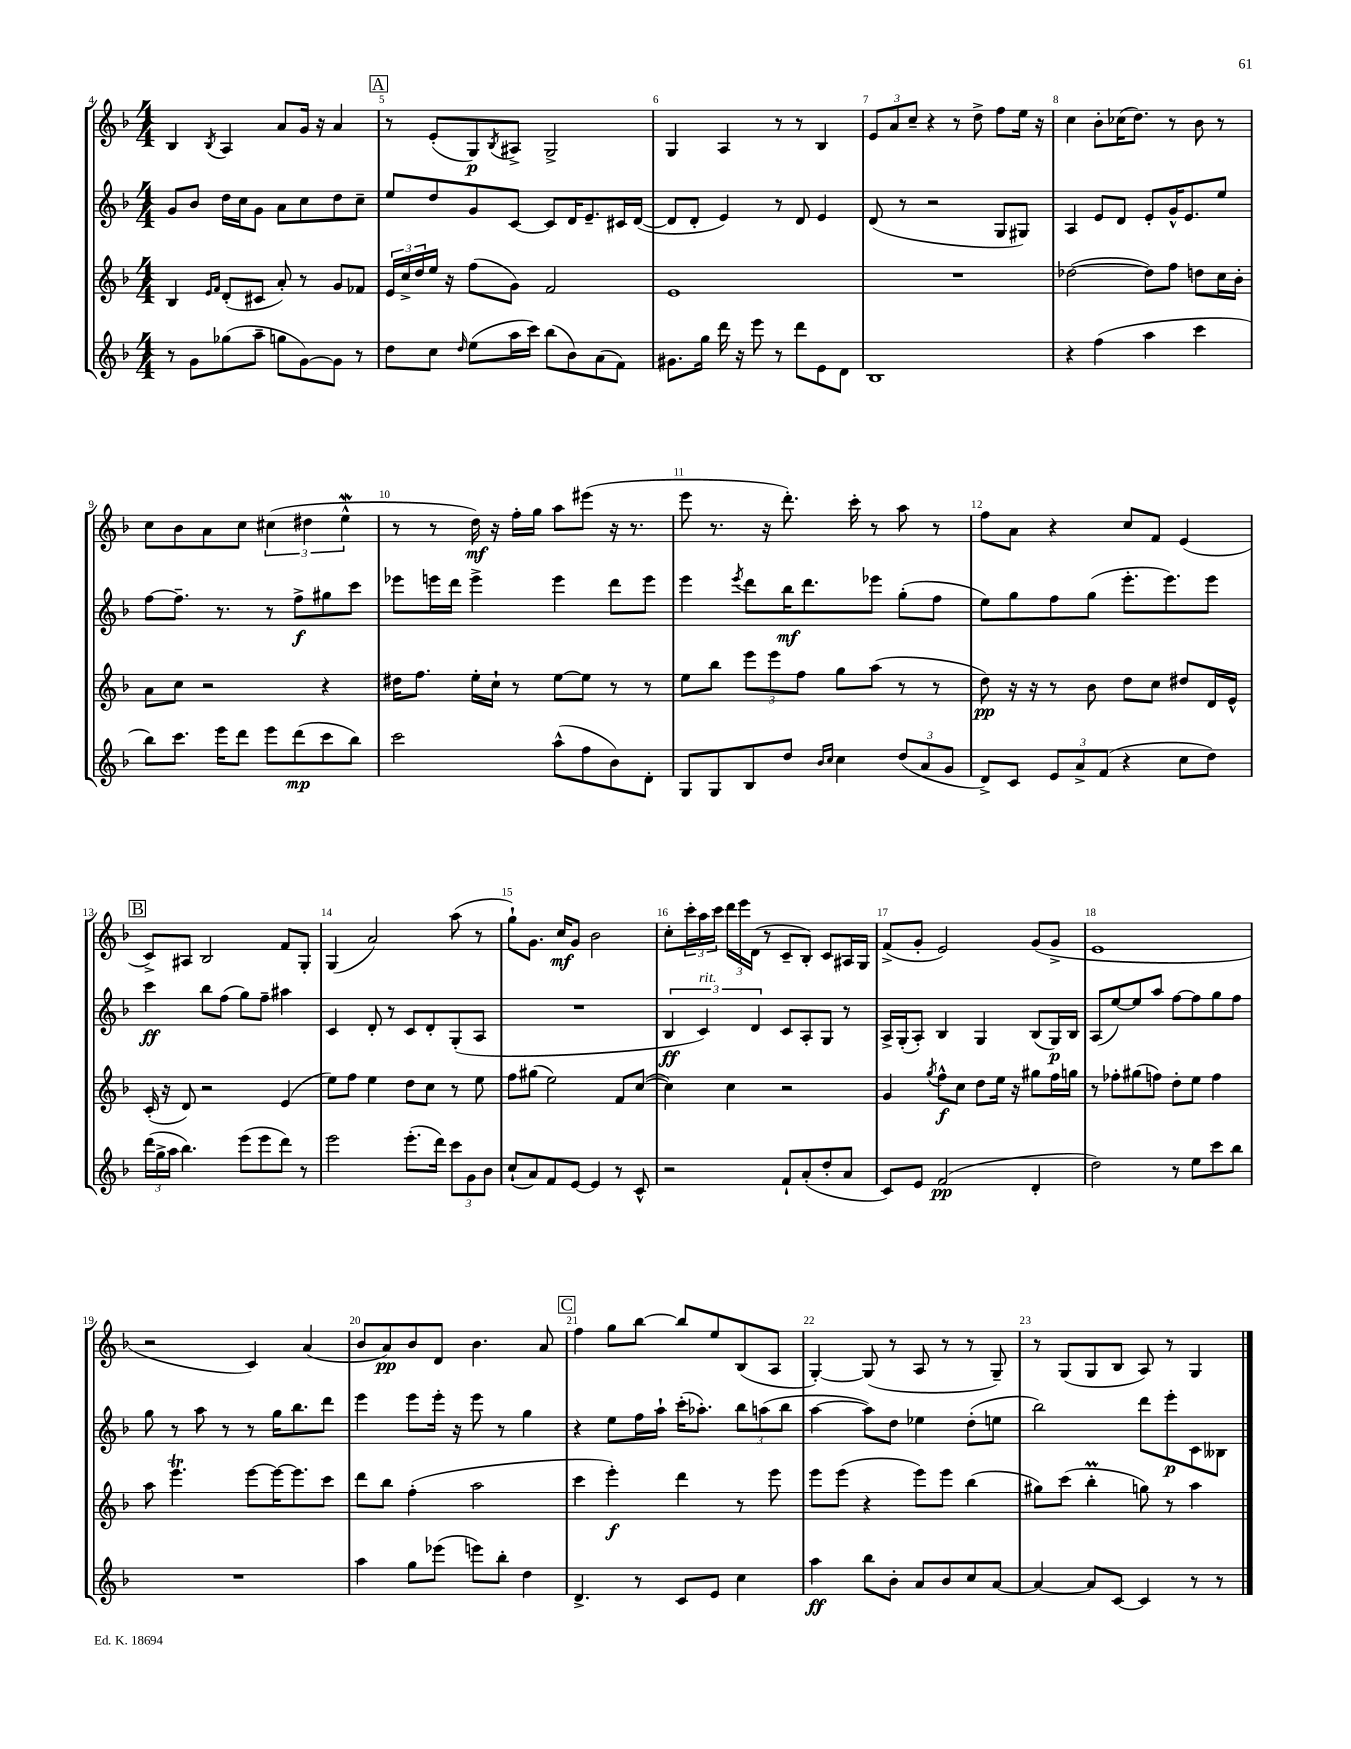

**kern	**kern	**kern	**kern
*staff4	*staff3	*staff2	*staff1
*clefG2	*clefG2	*clefG2	*clefG2
*k[b-]	*k[b-]	*k[b-]	*k[b-]
*M4/4	*M4/4	*M4/4	*M4/4
8r	4B-	8g	4B-
8g	.	8b-	.
.	16qqe	.	.
.	16qqf	.	8qB-
(8gg-	(8d'	16dd	4A
.	.	16cc	.
8aa~	8c#	8g	.
8gg	8a')	8a	8a
[8g)	8r	8cc	16g
.	.	.	16r
8g]	8g	8dd	4a
8r	8f-	8cc~	.
=	=	=	=
8dd	24e	8ee	8r
.	24cc^	.	.
.	24dd	.	.
8cc	16ee	8dd	(8e'
.	16r	.	.
16qqdd	.	.	.
(8ee	(8ff	8g	8G)
.	.	.	8qB-
16aa	8g)	[8c	8A#^
16ccc)	.	.	.
(8bb-	2f	8c]	2G^
8b-)	.	16d	.
.	.	8.e~	.
(8a	.	.	.
8f)	.	16c#	.
.	.	([16d	.
=	=	=	=
8.g#	1e	8d]	4G
.	.	8d'	.
16gg	.	.	.
16ddd	.	4e)	4A
16r	.	.	.
8eee	.	.	.
8r	.	8r	8r
8ddd	.	8d	8r
8e	.	4e	4B-
8d	.	.	.
=	=	=	=
1B-	1r	(8d	12e
.	.	.	12a
.	.	8r	.
.	.	.	12cc~
.	.	2r	4r
.	.	.	8r
.	.	.	8dd^
.	.	8G	8ff
.	.	8G#)	16ee
.	.	.	16r
=	=	=	=
4r	([2dd-	4A	4cc
(4ff	.	8e	8b-'
.	.	8d	(16cc-
.	.	.	8.dd)
4aa	8dd-])	8e'	.
.	8ff	16g^^	8r
.	.	8.e	.
4ccc	8dd	.	8b-
.	16cc	8ee	8r
.	16b-'	.	.
=	=	=	=
8bb-)	8a	[8ff	8cc
8.ccc	8cc	8.ff~]	8b-
.	2r	.	8a
16eee	.	8.r	.
8ddd	.	.	8cc
8eee	.	8r	(6cc#
(8ddd	.	8ff^	.
.	.	.	6dd#
8ccc	4r	8gg#	.
.	.	.	6ee^^
8bb-)	.	8ccc	.
=	=	=	=
2ccc	16dd#	8eee-	8r
.	8.ff	.	.
.	.	16eee	8r
.	.	16ddd	.
.	16ee'	4eee^	16dd)
.	16cc`	.	16r
.	8r	.	16ff'
.	.	.	16gg
(8aa^^	[8ee	4eee	8aa
8ff	8ee]	.	(8eee#
8b-)	8r	8ddd	16r
.	.	.	8.r
8d'	8r	8eee	.
=	=	=	=
8G	8ee	4eee	8eee
8G	8bb-	.	8.r
.	.	8qeee	.
8B-	12eee	8ddd	.
.	.	.	16r
.	12eee	.	.
8dd	.	16bb-	8.ddd')
.	12ff	.	.
.	.	8.ddd	.
16qqb-	.	.	.
16qqcc	.	.	.
4cc	8gg	.	.
.	.	.	16ccc'
.	(8aa	8eee-	8r
(12dd	8r	(8gg'	8aa
12a	.	.	.
.	8r	8ff	8r
12g	.	.	.
=	=	=	=
8d^)	8dd)	8ee)	8ff
8c	16r	8gg	8a
.	16r	.	.
12e	8r	8ff	4r
12a^	.	.	.
.	8b-	(8gg	.
(12f	.	.	.
4r	8dd	8.eee'	8cc
.	8cc	.	8f
.	.	8.eee)	.
8cc	8dd#	.	(4e
8dd)	16d	8eee	.
.	16e^^	.	.
=	=	=	=
(24ddd	(16c'	4ccc	8c^)
24gg^	.	.	.
.	16r	.	.
24aa	.	.	.
4.bb-)	8d)	.	8A#
.	2r	8bb-	2B-
.	.	(8ff	.
(8eee	.	8gg)	.
8eee	.	8ff~	.
8ddd)	(4e	4aa#	8f
8r	.	.	8G'
=	=	=	=
2eee	8ee)	4c	(4G
.	8ff	.	.
.	4ee	8d'	2a)
.	.	8r	.
(8.eee'	8dd	8c	.
.	8cc	8d'	.
16ddd)	.	.	.
12ccc	8r	(8G'	(8aa
12g	.	.	.
.	8ee	8A	8r
12b-	.	.	.
=	=	=	=
(8cc`	8ff	1r	8gg`)
8a)	(8gg#	.	8.g
8f	2ee)	.	.
.	.	.	16cc
[8e	.	.	8g
4e]	.	.	2b-
8r	8f	.	.
8c^^	([8cc	.	.
=	=	=	=
2r	4cc])	6B-	8cc'
.	.	.	24ccc'
.	.	6c)	24aa
.	.	.	24ccc
.	4cc	.	24ddd
.	.	.	24eee
.	.	6d	(24d
.	.	.	8r
8f`	2r	8c	8c~
(8a'	.	8A'	8B-')
8dd'	.	8G	8c
8a	.	8r	16A#
.	.	.	16G
=	=	=	=
8c)	4g	16A^	(8f^
.	.	(16G'	.
8e	.	8A')	8g'
.	8qgg	.	.
(2f	8ff^^	4B-	2e)
.	8cc	.	.
.	8dd	4G	.
.	16ee	.	.
.	16r	.	.
4d'	8gg#	(8B-	(8g
.	16ff	16G)	8g^
.	16gg	16B-	.
=	=	=	=
2dd)	8r	(8A	1e
.	8ff-'	[8ee)	.
.	(8gg#	8ee]	.
.	8ff)	8aa	.
8r	8dd'	[8ff	.
8ee	8ee	8ff]	.
8ccc	4ff	8gg	.
8bb-	.	8ff	.
=	=	=	=
1r	8aa	8gg	2r
.	4.eee	8r	.
.	.	8aa	.
.	.	8r	.
.	[8eee	8r	4c)
.	16eee_	16gg	.
.	8.eee]	8.bb-	.
.	.	.	(4a
.	8ccc	8ddd	.
=	=	=	=
4aa	8ddd	4eee	8b-
.	8bb-	.	8a)
8gg	(4ff'	8eee	8b-
(8eee-	.	16eee'	8d
.	.	16r	.
8eee)	2aa	8eee	4.b-
8bb-'	.	8r	.
4dd	.	4gg	.
.	.	.	8a
=	=	=	=
4.d^	4ccc	4r	4ff
.	4eee')	8ee	8gg
8r	.	16ff	[8bb-
.	.	16aa`	.
8c	4ddd	(16ccc'	8bb-]
.	.	8.aa-')	.
8e	.	.	8ee
4cc	8r	12bb-	(8B-
.	.	(12aa	.
.	8eee	.	8A
.	.	12bb-	.
=	=	=	=
4aa	8eee	[4aa	[4G')
.	(8eee	.	.
8bb-	4r	8aa])	(8G]
8b-'	.	8dd	8r
8a	8eee)	4ee-	8A
8b-	8eee	.	8r
8cc	(4bb-	(8dd'	8r
[8a	.	8ee	8G~)
=	=	=	=
4a_	8gg#)	2bb-)	8r
.	(8ccc	.	(8G
8a]	4bb-'	.	8G
[8c	.	.	8B-
4c]	8gg)	8ddd	8A)
.	8r	8eee'	8r
8r	4aa	8c	4G
8r	.	8B--	.
==	==	==	==
*-	*-	*-	*-
